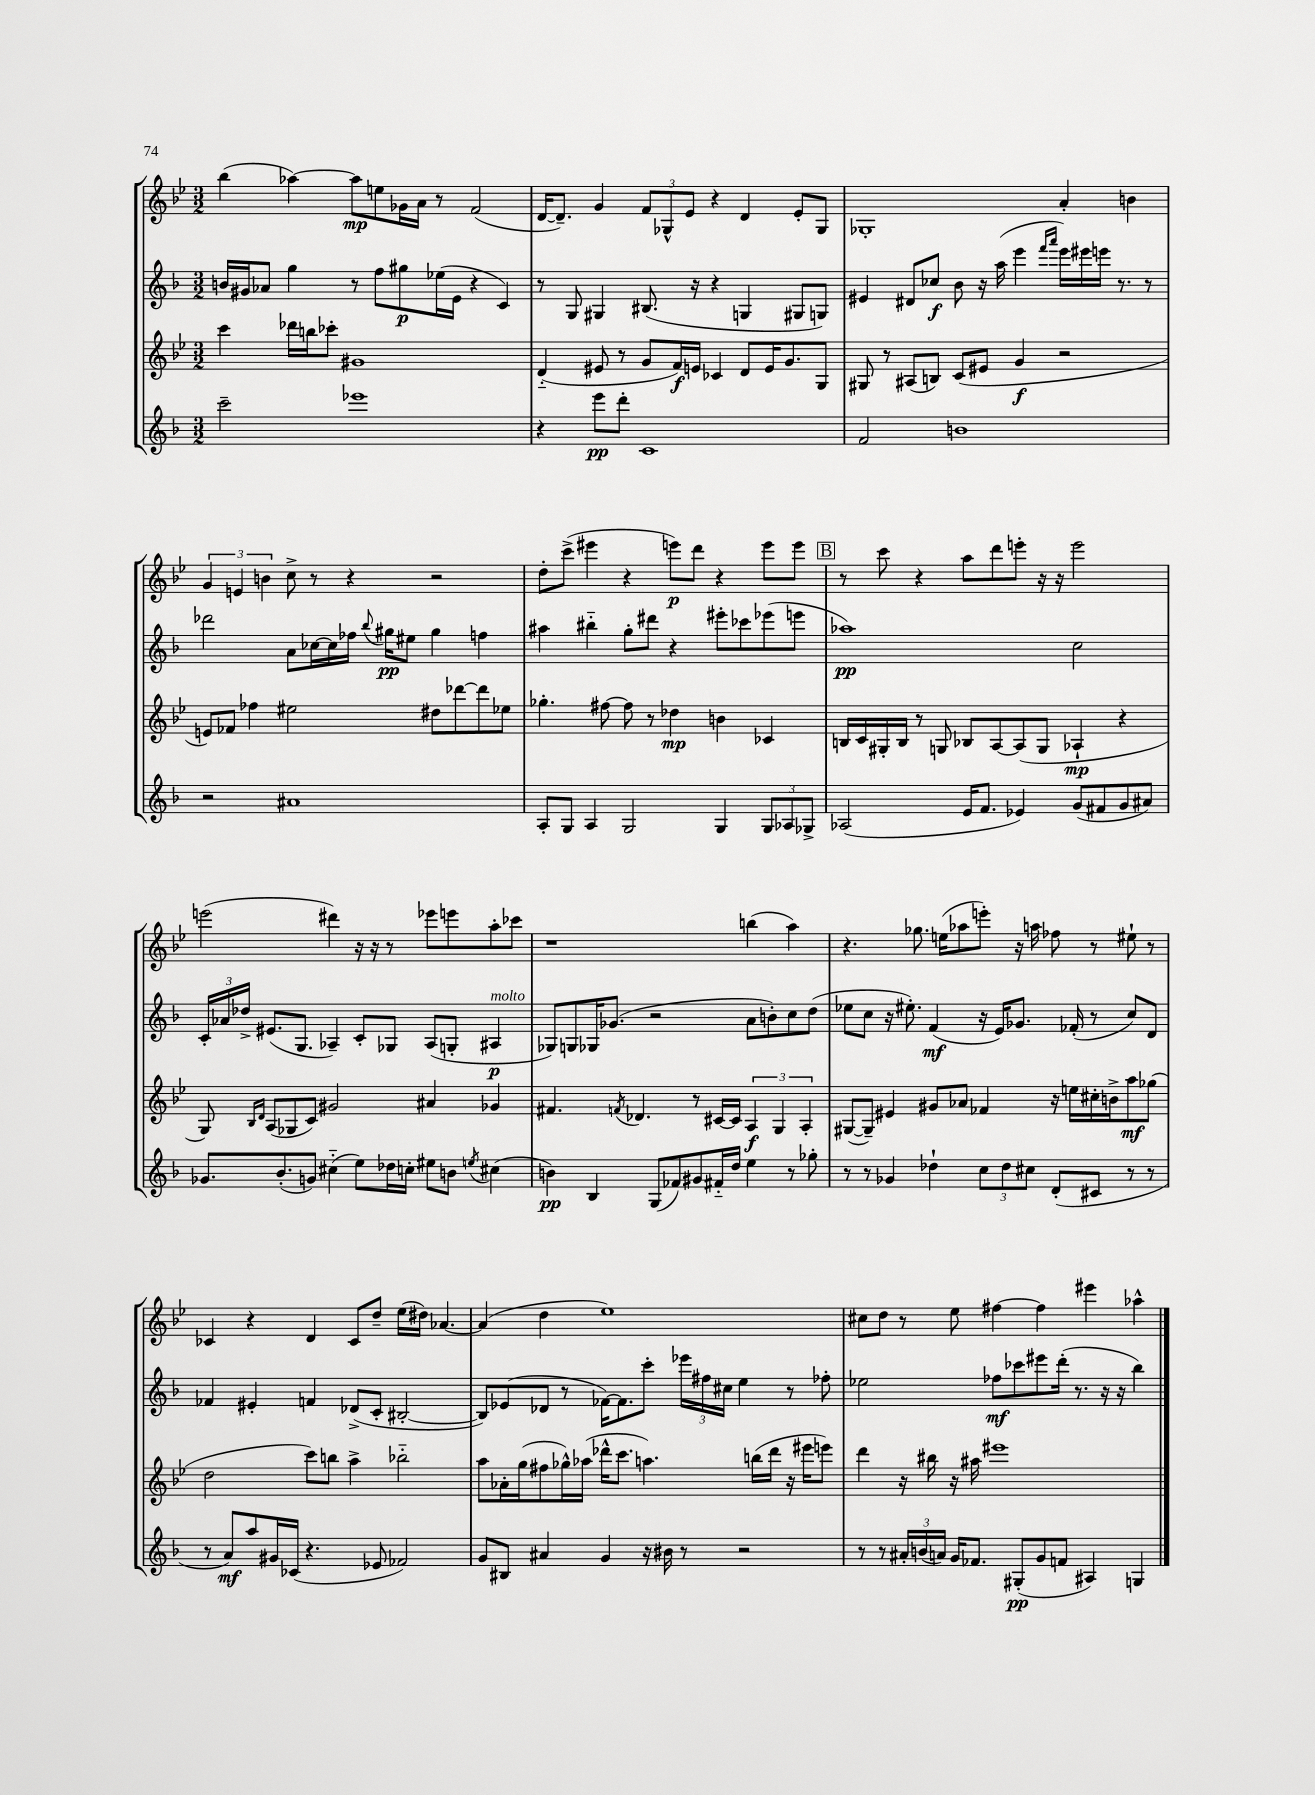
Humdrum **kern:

**kern	**kern	**kern	**kern
*staff4	*staff3	*staff2	*staff1
*clefG2	*clefG2	*clefG2	*clefG2
*k[b-]	*k[b-e-]	*k[b-]	*k[b-e-]
*M3/2	*M3/2	*M3/2	*M3/2
2ccc~	4ccc	16b	(4bb-
.	.	16g#	.
.	.	8a-	.
.	16ddd-	4gg	[4aa-)
.	16bb	.	.
.	8ccc-'	.	.
1eee-	1g#	8r	8aa-]
.	.	8ff	8ee
.	.	8gg#	16g-
.	.	.	16a
.	.	(16ee-	8r
.	.	16e	.
.	.	4r	(2f
.	.	4c)	.
=	=	=	=
4r	(4d'~	8r	[16d
.	.	.	8.d~])
.	.	8G	.
8eee	8e#	4G#	4g
8ddd'	8r	.	.
1c	8g	(8.B#	12f
.	.	.	12G-^^
.	16f)	.	.
.	.	.	12e-
.	16e	16r	.
.	4c-	4r	4r
.	8d	4G	4d
.	16e	.	.
.	8.g	.	.
.	.	8G#	8e-'
.	8G	8G)	8G-
=	=	=	=
2f	8G#	4e#	1G-'
.	8r	.	.
.	(8A#	8d#	.
.	8B)	8cc-	.
1b	(8c	8b-	.
.	8e#	16r	.
.	.	(16aa	.
.	4g	4eee	.
.	.	16qqfff	.
.	.	16qqaaa	.
.	2r	16eee)	4a'
.	.	16eee#	.
.	.	16eee	.
.	.	8.r	.
.	.	.	4b
.	.	8r	.
=	=	=	=
2r	8e)	2ddd-	6g
.	8f-	.	.
.	.	.	6e
.	4ff-	.	.
.	.	.	6b
1a#	2ee#	8a	8cc^
.	.	[16cc-	8r
.	.	16cc-]	.
.	.	16ff-	4r
.	.	8qqbb-	.
.	.	16gg#	.
.	.	8ee#	.
.	8dd#	4gg#	2r
.	[8ddd-	.	.
.	8ddd-]	4ff	.
.	8ee-	.	.
=	=	=	=
8A'	4.gg-'	4aa#	8dd'
8G	.	.	(8ccc^
4A	.	4bb#'~	4eee#
.	[8ff#	.	.
2G	8ff#]	8gg'	4r
.	8r	8ddd#	.
.	4dd-	4r	8eee)
.	.	.	8ddd
4G	4b	8eee#'	4r
.	.	8ccc-	.
12G	4c-	(8eee-	8eee
12A-	.	.	.
.	.	8eee	8eee
12G-^	.	.	.
=	=	=	=
(2A-	16B	1aa-)	8r
.	16c	.	.
.	16G#'	.	8ccc
.	16B	.	.
.	8r	.	4r
.	8G	.	.
16e	8B-	.	8aa
8.f	.	.	.
.	[8A	.	8ddd
4e-)	(8A]	.	8eee'
.	8G	.	16r
.	.	.	16r
(8g	4A-`	2cc	2eee
8f#	.	.	.
8g	4r	.	.
8a#)	.	.	.
=	=	=	=
8.g-	8G)	24c'	(2eee
.	.	24a-	.
.	.	24dd-^	.
.	16qqB-	.	.
.	16qqd	.	.
.	(8A	(8.e#	.
(8.b-'	.	.	.
.	8G-	.	.
.	.	8.G	.
8g)	8c)	.	.
(4cc#'~	2g#	4A-~)	4ddd#)
8ee)	.	8c'	16r
.	.	.	16r
16dd-	.	8G-	8r
16cc'	.	.	.
8ee#	4a#	(8A-	8eee-
8b	.	8G'	8eee
8qee	.	.	.
(4cc#	4g-	4A#	8aa'
.	.	.	8ccc-
=	=	=	=
4b)	4.f#	8G-)	1r
.	.	8G	.
4B-	.	16G-	.
.	.	(8.g-	.
.	8qf	.	.
.	4.d-	.	.
(8G	.	2r	.
8f-)	.	.	.
8g#	8r	.	.
16f#'~	[16c#	.	.
16dd	16c#]	.	.
4ee	6A	8a	(4bb
.	.	8b')	.
.	6G	.	.
8r	.	8cc	4aa)
.	6A'	.	.
8gg-'	.	(8dd	.
=	=	=	=
8r	([8G#	8ee-	4.r
8r	8G#~])	8cc	.
4g-	4e#	16r	.
.	.	8.ee#')	.
.	.	.	8.gg-
4dd-`	8g#	(4f	.
.	.	.	(16ee
.	8a-	.	8aa-
12cc	4f-	16r	8eee')
.	.	16e)	.
12dd-	.	.	.
.	.	8.g-	16r
12cc#	.	.	.
.	.	.	16aa
(8d'	16r	.	8ff-
.	16ee	(16f-'	.
8c#	16cc#'	8r	8r
.	16b^	.	.
8r	8aa	8cc)	8ee#`
8r	(8gg-	8d	8r
=	=	=	=
8r	2dd	4f-	4c-
8a)	.	.	.
8aa	.	4e#'	4r
16g#	.	.	.
(16c-	.	.	.
4.r	8ccc)	4f	4d
.	8bb	.	.
.	4aa^	(8d-^	8c-
8e-	.	8c'	8dd~
2f-)	2bb-'~	[2B#'	(16ee-
.	.	.	16dd#)
.	.	.	[4.a-
=	=	=	=
8g	8aa	8B#])	(4a-]
8B#	16a-'	(8e-	.
.	(16gg	.	.
4a#	8ff#	8d-	4dd
.	16gg-^^)	8r	.
.	(16aa-	.	.
4g	16ddd-^^	[16f-)	1ee-)
.	8.ccc	8.f-]	.
16r	4.aa)	8ccc'	.
16b#	.	.	.
8r	.	24eee-	.
.	.	24ff#	.
.	.	24cc#	.
2r	.	4ee	.
.	(16bb	.	.
.	16ddd-	.	.
.	16r	8r	.
.	16eee#	.	.
.	8eee)	8ff-'	.
=	=	=	=
8r	4ddd	2ee-	8cc#
8r	.	.	8dd
24a#'	16r	.	8r
(24b	.	.	.
.	16bb#	.	.
24a)	.	.	.
16g	16r	.	8ee-
8.f-	16aa#	.	.
.	1eee#	8ff-	[4ff#
(8G#'	.	8ccc-	.
8g	.	8eee#	4ff#]
8f	.	(16ddd'	.
.	.	8.r	.
4A#)	.	.	4eee#
.	.	16r	.
.	.	16r	.
4G	.	4bb-)	4aa-^^
==	==	==	==
*-	*-	*-	*-
